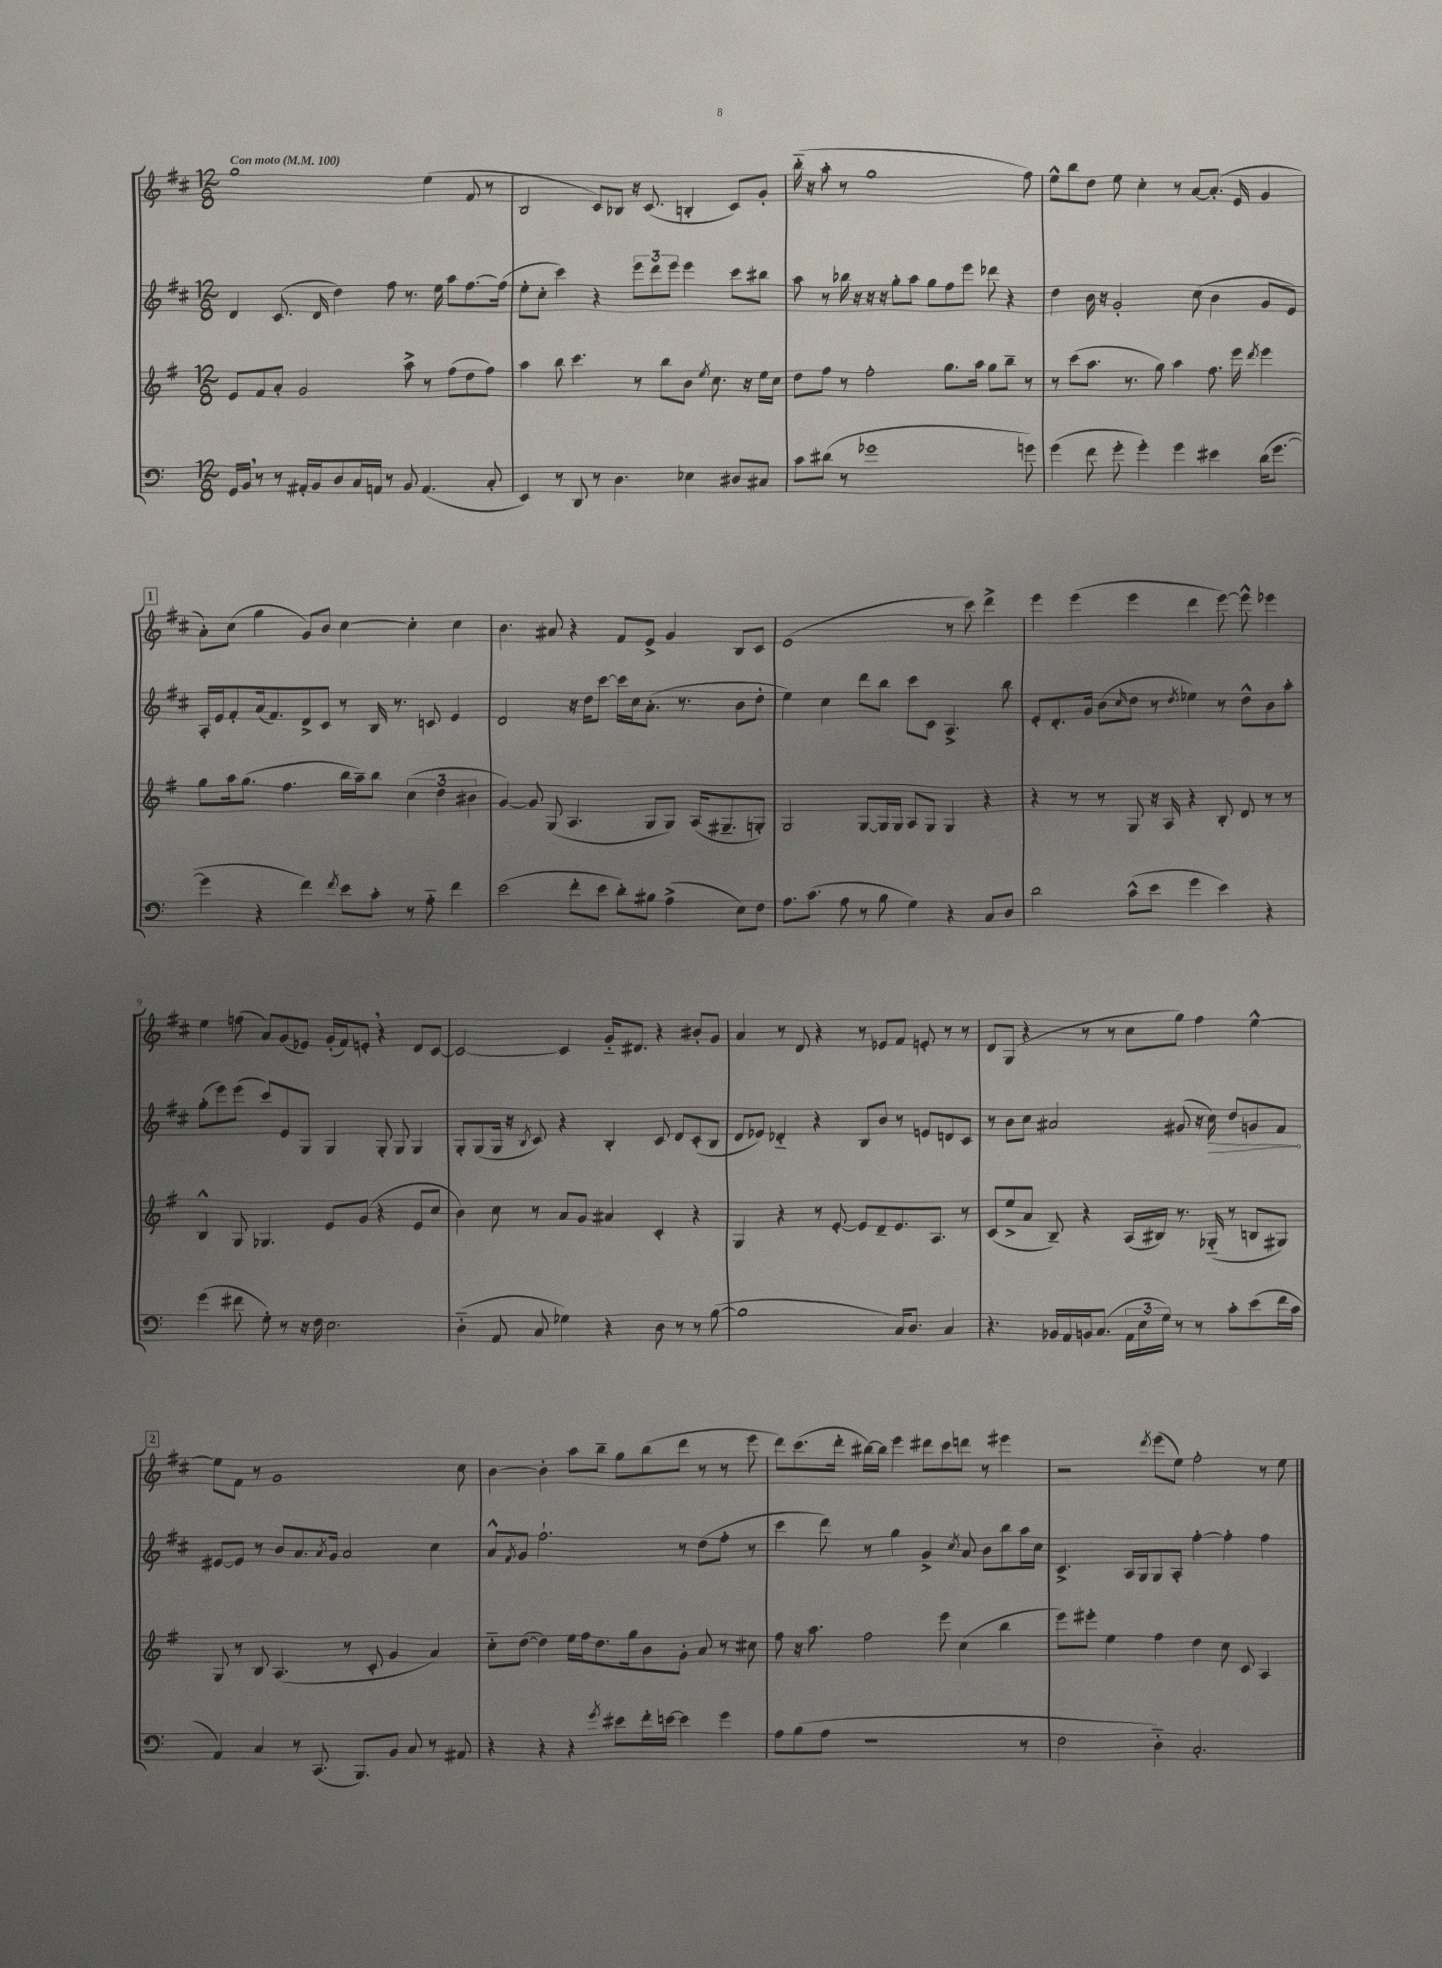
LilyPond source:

<<
\new StaffGroup <<
\new Staff = "s0" {
    \clef treble \key d \major \numericTimeSignature \time 12/8 \tempo "Con moto" 4 = 100
    g''1 e''4( fis'8 r8 |
    b2 cis'8) bes8 r16 cis'8.( b4-. cis'8) g'8-. |
    b''16-_( r16 a''8-. r8 g''1 fis''8) |
    e''8-^ b''8 d''8 e''8 cis''4-. r8 a'8~ a'8.-.( e'16 g'4 |
    \mark \markup { \box "1" } a'8-.) cis''8( g''4 g'8) b'8 cis''4~ cis''4-. cis''4 |
    b'4. ais'8 r4 fis'8 e'8-> g'4 b8 cis'8 |
    e'1( r8 cis'''8) d'''4-> |
    e'''4 e'''4( e'''4 d'''4 e'''8~) e'''8-^ ees'''4 |
    e''4 f''8( a'8) g'8( ees'8) g'16-.( fis'16) e'8-. \breathe r4 d'8 cis'8~ |
    cis'2~ cis'4 g'16-_ dis'8. r4 bis'8-. g'8 |
    a'4 r8 d'8 r4 r8 ees'8 fis'8 e'8-. r8 r8 |
    d'8 g8( r4 r8 r8 cis''8 g''8) fis''4 e''4~-^ |
    \mark \markup { \box "2" } e''8 fis'8 r8 g'1 cis''8 |
    b'4~ b'4-. a''8 b''8-- g''8 b''8( d'''8 r8 r8 e'''8 |
    d'''8) cis'''8.( d'''16-. bis''16~) bis''16 e'''4 dis'''8 cis'''8 d'''8 r8 eis'''4 |
    r2 \acciaccatura { d'''8 } e'''8( e''8) fis''2-. r8 e''8 \bar "|." |
}
\new Staff = "s1" {
    \clef treble \key d \major \numericTimeSignature \time 12/8
    d'4 cis'8.( d'16 d''4) fis''8 r8. e''16 a''8 fis''8.~ fis''16( |
    e''8-. cis''8-. cis'''4) r4 \tuplet 3/2 { e'''8 d'''8 e'''8 } e'''4 cis'''8 bis''8 |
    a''8 r8 bes''16 r16 r16 r16 g''8-. a''8 g''8 fis''8 e'''8 des'''8 r4 |
    d''4 b'16 r16 g'2-. cis''8( b'4 g'8 e'8) |
    \mark \markup { \box "1" } a16-. e'16 fis'8-. a'16( fis'8.) d'8-> cis'8 r8 b16 r8. c'8 e'4 |
    d'2 r16 d''16 cis'''8~ cis'''16 cis''16 a'8.-.( r8. b'8 d''8-. |
    e''4) cis''4 d'''8 b''8 cis'''8 cis'8 a4.-> b''8 |
    e'8-. d'8.-. g'16 b'8( \grace { cis''16 } d''8 r8 \acciaccatura { d''8 } ees''4) r8 d''8-^ b'8 a''8-. |
    g''8-.( e'''8) e'''8( cis'''8) e'8 g8 g4 g8-. g8 g4 |
    g8-. g8( g16 r16 \acciaccatura { b8 } cis'8) r4 b4-. cis'8 d'8 cis'8-.( b8 |
    d'8 ees'8) des'4-_ r4 b8 b'8 r8 e'8 d'8 cis'8 |
    r8 b'8 cis''8 ais'2 gis'8( r16 \once \override Hairpin.circled-tip = ##t cis''16\>) d''8 g'8 fis'8\! |
    \mark \markup { \box "2" } eis'8~ eis'8 r8 b'8 a'8. \acciaccatura { a'8 } g'16 a'2 cis''4 |
    a'8-^ \acciaccatura { fis'8 } g'8 fis''2.-! r8 d''8( fis''8-. r8 |
    cis'''4 d'''8) r8 g''4 g'4-> \acciaccatura { cis''8 } a'8 b'8 b''8 a''16 cis''16 |
    cis'4.-> a16 g16 g8 a8-. fis''4~-. fis''4-. fis''4 \bar "|." |
}
\new Staff = "s2" {
    \clef treble \key g \major \numericTimeSignature \time 12/8
    e'8 fis'8 a'8-. g'2 a''8-> r8 fis''8( d''8 fis''8) |
    a''4 b''8 c'''4. r8 b''8 b'8 \acciaccatura { e''8 } c''8. r16 e''16 c''16 |
    d''8 fis''8 r8 fis''2-. g''8. a''16 g''8 b''8-- r8 |
    r8 c'''8( a''8. r8. g''8) a''4 fis''8. e'''16 \acciaccatura { d'''8 } e'''4 |
    \mark \markup { \box "1" } g''8 a''16 g''8.( fis''4. b''16 a''16--) b''8 \tuplet 3/2 { c''4( d''4 bis'4 } |
    g'4~) g'8 g8( a4. g8 g8) a16( gis8.-- g8-.) |
    g2 g8~ g16 g16 a8 g8 g4 r4 |
    r4 r8 r8 g8 r16 a16 r4 b8-. d'8 r8 r8 |
    b4-^ g8 ges4. e'8 g'8( r4 e'8 c''8 |
    b'4) c''8 r8 a'8 g'8 ais'4 c'4-. r4 |
    g4 r4 r8 e'8~-. e'8 d'8-- e'8. a8. r8 |
    c'8( e''8-> a'8 b8--) r4 a16( bis16) r8. ges16-_( r8 b8 gis8) |
    \mark \markup { \box "2" } g8 r8 b8 a4.( r8 c'8-. g'4 a'4) |
    c''8-_ d''8~( d''4) e''16 fis''16 d''8. g''16 b'8 g'8-. a'8 r8 cis''8 |
    fis''8 r16 a''8. fis''2 e'''8 c''4( b''4 |
    e'''8) eis'''8-. e''4 fis''4 d''4 c''8 c'8 a4 \bar "|." |
}
\new Staff = "s3" {
    \clef bass \key c \major \numericTimeSignature \time 12/8
    g,16 b,16 \breathe r8 r8 ais,16-. b,16 d8 c16 a,16 r8 b,8 a,4.( c8-. |
    e,4) r8 d,8 r8 d4. ees4 dis8 cis8 |
    c'8 dis'8( r8 ges'1 g'8) |
    g'4( f'8 g'8-. g'4-.) g'4 eis'4 d'16( g'8.~ |
    \mark \markup { \box "1" } g'4 r4 f'4) \acciaccatura { f'8 } e'8 c'8-. r8 a8-_ f'4 |
    e'2( f'8-. e'8 d'8-.) bis8 a4->( e8) f8 |
    a8. c'8.( a8 r8 b8 g4) r4 c8 d8 |
    d'2 c'8-^( e'8 g'4 e'4) r4 |
    g'4( fis'8 g8-.) r8 r16 f16 e2. |
    d4-_( a,8 c8 ges4) r4 d8 r8 r8 b8~( |
    b1 c16) d8. c4 |
    r4. bes,16 a,16 b,16 c8.( \tuplet 3/2 { a,16 e16 g16) } r8 r8 c'8-. e'8( f'16 c'16 |
    \mark \markup { \box "2" } a,4) c4 r8 c,8.( b,,8.) b,8 c8 r8 ais,8 |
    r4 r4 r4 \acciaccatura { g'8 } eis'8 f'16-. e'16~ e'4 g'4 |
    a8 b8( a8 r1 r8 |
    f2 d4-_) c2.-. \bar "|." |
}
>>
>>
